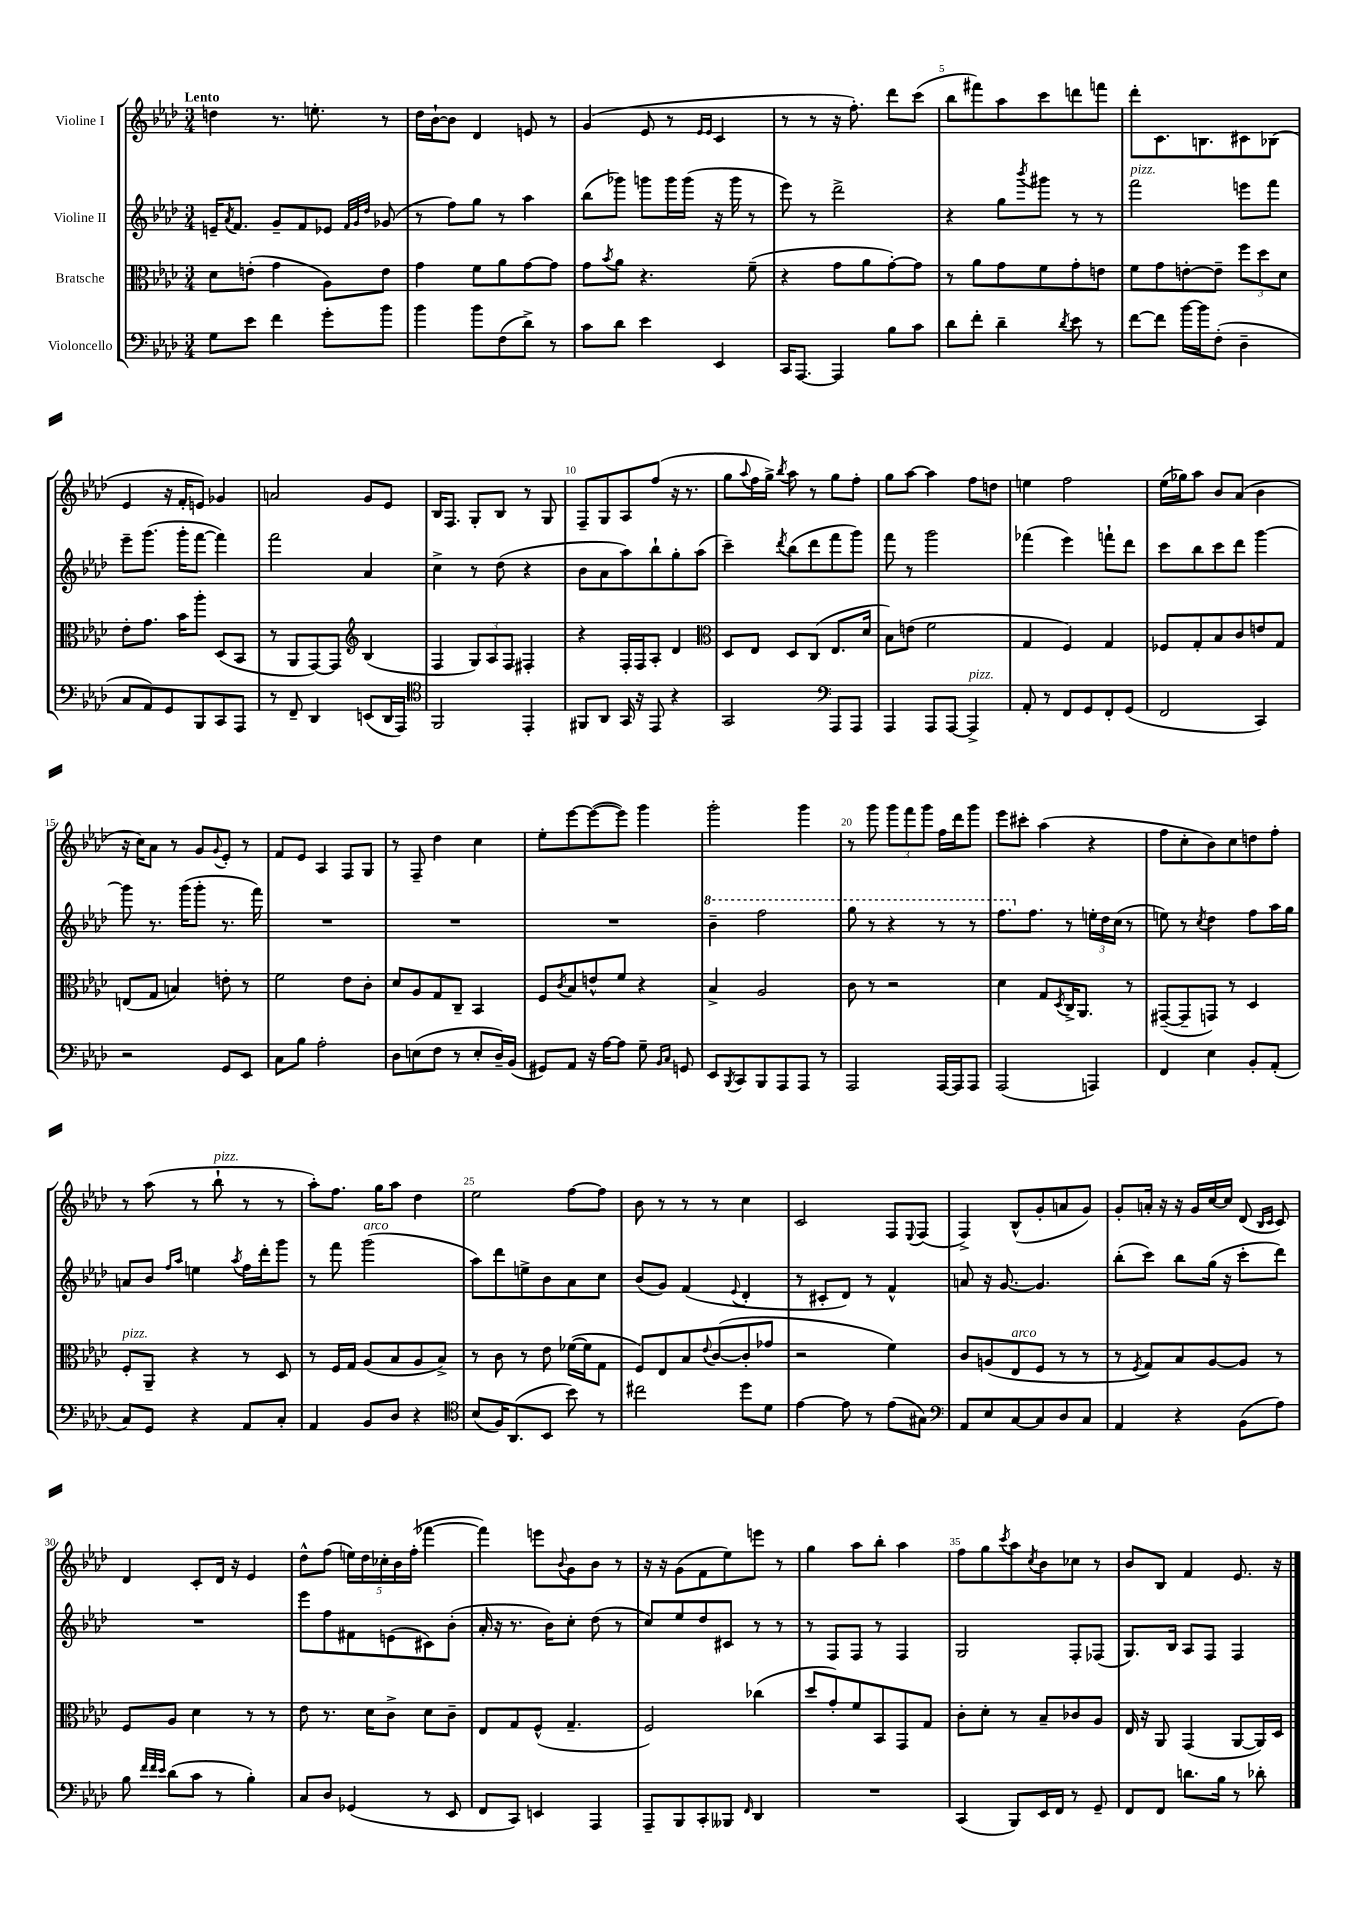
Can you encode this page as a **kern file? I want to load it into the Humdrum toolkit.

**kern	**kern	**kern	**kern
*staff4	*staff3	*staff2	*staff1
*clefF4	*clefC3	*clefG2	*clefG2
*k[b-e-a-d-]	*k[b-e-a-d-]	*k[b-e-a-d-]	*k[b-e-a-d-]
*M3/4	*M3/4	*M3/4	*M3/4
8G	8d-	16e~	4dd
.	.	8qa-	.
.	.	8.f	.
8e-	(8e'	.	.
4f	4g	8g~	8.r
.	.	8f	.
.	.	.	8.ee'
8g'	8A-)	8e-	.
.	.	32qqf	.
.	.	32qqg	.
.	.	32qqdd-	.
8b-	8e	(8g-	8r
=	=	=	=
4b-	4g	8r	16dd-
.	.	.	[16b-`
.	.	8ff)	8b-]
8b-	8f	8gg	4d-
(8F	8a-	8r	.
8d-^)	[8g	4aa-	8e
8r	8g]	.	8r
=	=	=	=
8c	8g	(8bb-	(4g
.	8qb-	.	.
8d-	8a-	8ggg-)	.
4e-	4.r	8ggg	8e-
.	.	16ggg	8r
.	.	(16ggg	.
.	.	.	16qqe-
.	.	.	16qqe-
4EE-	.	16r	4c
.	.	16ggg	.
.	(8f~	8r	.
=	=	=	=
16CC	4r	8eee-)	8r
[8.AAA-	.	.	.
.	.	8r	8r
4AAA-]	8g	2ddd-^	16r
.	.	.	8.ff')
.	8a-	.	.
8B-	[8g')	.	8ddd-
8c	8g]	.	(8ccc
=	=	=	=
8d-	8r	4r	8bb-
8f'	8a-	.	8fff#)
4d-~	8g	8gg	8aa-
.	.	8qbbb-	.
.	8f	8ggg#	8ccc
8qd-	.	.	.
8e-	8g'	8r	8ddd
8r	8e	8r	8fff
=	=	=	=
[8f	8f	2fff	8ddd-'
8f]	8g	.	8.c
[16b-	[8e'	.	.
16b-]	.	.	8.B
(8F'	8e~]	.	.
4D-~	12ff	8eee	8c#
.	12dd-	.	.
.	.	8fff	(8B-
.	12d-	.	.
=	=	=	=
8C	8e-'	8eee-~	4e-
8AA-)	8.g	(8.ggg	.
8GG	.	.	16r
.	16b-	16ggg'	16f'
8BBB-	8aa-'	[8fff	8e)
8CC	(8D-	4fff])	4g-
8AAA-	8BB-	.	.
=	=	=	=
8r	8r	2fff	2a
8FF~	8AA-	.	.
4DD-	[8GG)	.	.
.	8GG]	.	.
*	*clefG2	*	*
(8EE	(4B-	4a-	8g
16DD-	.	.	8e-
16AAA-)	.	.	.
=	=	=	=
*clefC4	*	*	*
2FF	4F	4cc^	16B-
.	.	.	8.F
.	12G)	8r	8G'
.	12A-	.	.
.	.	(8dd-	8B-
.	12F	.	.
4EE-'	4F#'	4r	8r
.	.	.	8G
=	=	=	=
8FF#	4r	8b-	8F~
8AA-	.	8a-	8G
16GG	16F'	8aa-)	8A-
16r	16F	.	.
8EE-	8A-'	8bb-`	(8ff
4r	4d-	8gg'	16r
.	.	.	8.r
.	.	(8aa-	.
=	=	=	=
*	*clefC3	*	*
2GG	8D-	4ccc~)	8gg
.	.	.	8qqaa-
.	8E-	.	16ff
.	.	.	16gg^)
.	.	8qddd-	8qbb-
.	8D-	(8bb-	8aa-
.	(8C	8ddd-	8r
*clefF4	*	*	*
8AAA-	8.E-	8fff	8gg
8AAA-	.	8ggg)	8ff'
.	16d-	.	.
=	=	=	=
4AAA-	8B-)	8fff	8gg
.	(8e	8r	[8aa-
8AAA-	2f	2ggg	4aa-]
[8AAA-	.	.	.
4AAA-^]	.	.	8ff
.	.	.	8dd
=	=	=	=
8AA-'	4G	(4fff-	4ee
8r	.	.	.
8FF	4F)	4eee-)	2ff
8GG	.	.	.
8FF'	4G	8fff`	.
(8GG	.	8ddd-	.
=	=	=	=
2FF	8F-	8ccc	(16ee-
.	.	.	16gg-)
.	8G'	8bb-	8aa-
.	8B-	8ccc	8b-
.	8c	8ddd-	(8a-
4CC)	8e	[4ggg	4b-
.	8G	.	.
=	=	=	=
2r	(8E	8ggg]	16r
.	.	.	16cc)
.	8G	8.r	8a-
.	4B)	.	8r
.	.	(16ggg	.
.	.	8ggg'	8g
.	.	.	8qqg
8GG	8e'	8.r	8e-'
8EE-	8r	.	8r
.	.	16fff)	.
=	=	=	=
8C	2f	2.r	8f
8B-	.	.	8e-
2A-'	.	.	4A-
.	8e-	.	8F
.	8c'	.	8G
=	=	=	=
8D-	8d-	2.r	8r
(8E	8A-	.	8F~
8F	8G	.	4dd-
8r	8C~	.	.
8E'	4BB-	.	4cc
16D-~)	.	.	.
(16BB-	.	.	.
=	=	=	=
8GG#)	8F	2.r	8ee-'
.	8qc	.	.
8AA-	8B-	.	[8eee-
16r	8e^^	.	(8eee-_
[16A-	.	.	.
8A-]	8f	.	8eee-])
8G~	4r	.	4ggg
16qqBB-	.	.	.
16qqC	.	.	.
8GG	.	.	.
=	=	=	=
8EE-	4B-^	4bb-~	2ggg'
8qBBB-	.	.	.
8CC	.	.	.
8BBB-	2A-	2fff	.
8AAA-	.	.	.
8AAA-	.	.	4ggg
8r	.	.	.
=	=	=	=
2AAA-	8c	8ggg	8r
.	8r	8r	8ggg
.	2r	4r	12ggg
.	.	.	12fff
.	.	.	12ggg
[16AAA-	.	8r	16ff
16AAA-]	.	.	16ddd-
8AAA-	.	8r	8ggg
=	=	=	=
(2AAA-	4d-	8.fff	8eee-
.	.	.	8ccc#'
.	.	8.ff	.
.	8G	.	(4aa-
.	8qD-	.	.
.	16C^	8r	.
.	8.AA-	.	.
4AAA)	.	24ee'	4r
.	.	24dd-	.
.	.	(24cc	.
.	8r	8r	.
=	=	=	=
4FF	([8GG#~	8ee)	8ff
.	8GG#~]	8r	8cc'
.	.	8qcc	.
4E-	8GG)	4dd-	8b-)
.	8r	.	8cc
8BB-'	4D-	8ff	8dd
(8AA-'	.	16aa-	8ff'
.	.	16gg	.
=	=	=	=
8C)	8F'	8a	8r
8GG	8AA-~	8b-	(8aa-
.	.	16qqff	.
.	.	16qqaa-	.
4r	4r	4ee	8r
.	.	.	8bb-`
.	.	8qaa-	.
8AA-	8r	16ff	8r
.	.	16ddd-'	.
8C'	8D-	8ggg	8r
=	=	=	=
4AA-	8r	8r	8aa-')
.	16F	8fff	8.ff
.	16G	.	.
8BB-	(8A-	(2ggg	.
.	.	.	16gg
8D-	8B-	.	8aa-
4r	8A-	.	4dd-
.	8B-^)	.	.
=	=	=	=
*clefC4	*	*	*
(8B-	8r	8aa-)	2ee-
16F)	8c	8ddd-	.
(8.AA-	.	.	.
.	8r	8ee^	.
8BB-	8e-	8b-	.
8b-)	([16f-	8a-	[8ff
.	16f-]	.	.
8r	8G	8cc	8ff]
=	=	=	=
2cc#	8F)	(8b-	8b-
.	8E-	8g)	8r
.	8B-	(4f	8r
.	8qqe-	.	.
.	([8c	.	8r
.	.	8qqe-	.
8dd-	8c']	4d-'	4cc
8d-	8g-	.	.
=	=	=	=
[4e-	2r	8r	2c
.	.	8c#'	.
8e-]	.	8d-)	.
8r	.	8r	.
(8e-	4f)	4f^^	8F
.	.	.	8qqE-
8G#)	.	.	(8F
=	=	=	=
*clefF4	*	*	*
8AA-	8c	8a	4F^)
8E-	(8A	16r	.
.	.	[8.g	.
[8C	8E-	.	(8B-^^
8C]	8F	4.g]	8g'
8D-	8r	.	8a
8C	8r	.	8g)
=	=	=	=
4AA-	8r	(8bb-'	8g'
.	8qF	.	.
.	8G)	8ccc)	16a'
.	.	.	16r
4r	8B-	8bb-	16r
.	.	.	16g
.	[8A-	(16gg	[16cc
.	.	16r	16cc]
(8BB-	8A-]	8ccc'	(8d-
.	.	.	16qqB-
.	.	.	16qqc
8A-)	8r	8ddd-)	8c)
=	=	=	=
8B-	8F	2.r	4d-
32qqf	.	.	.
32qqf	.	.	.
32qqe-	.	.	.
(8d-	8A-	.	.
8c	4d-	.	8c'
8r	.	.	16d-
.	.	.	16r
4B-')	8r	.	4e-
.	8r	.	.
=	=	=	=
8C	8e-	8eee-	8dd-^^
8D-	8.r	8ff	(8ff
(4GG-	.	8f#	20ee)
.	.	.	20dd-
.	16d-	.	.
.	.	.	20cc-'
.	8c^	(8e	.
.	.	.	20b-
.	.	.	(20ff'
8r	8d-	8c#)	[4fff-
8EE-	8c~	(8b-'	.
=	=	=	=
8FF	8E-	16a-'	4fff-])
.	.	16r	.
8CC)	8G	8.r	.
4EE	(8F^^	.	8eee
.	.	16b-)	.
.	.	.	8qqb-
.	4.G~	8cc'	8g
4AAA-	.	(8dd-	8b-
.	.	8r	8r
=	=	=	=
8AAA-~	2F)	8cc)	16r
.	.	.	16r
8BBB-	.	8ee-	(8g
8CC'	.	8dd-	8f
8BBB--	.	8c#	8ee-)
16qqFF	.	.	.
4DD-	(4cc-	8r	8eee
.	.	8r	8r
=	=	=	=
2.r	8dd-	8r	4gg
.	8g')	8F	.
.	8f	8F	8aa-
.	8BB-	8r	8bb-'
.	8GG	4F	4aa-
.	8G	.	.
=	=	=	=
(4CC	8c'	2G	8ff
.	8d-'	.	8gg
.	.	.	8qccc
8BBB-)	8r	.	8aa-
.	.	.	8qcc
16EE-	8B-~	.	8b-
16FF	.	.	.
8r	8c-	8F'	8cc-
8GG~	8A-	(8F-	8r
=	=	=	=
8FF	16E-	8.G)	8b-
.	16r	.	.
8FF	8AA-	.	8B-
.	.	16B-	.
8.d	(4GG	8A-	4f
.	.	8F	.
16B-	.	.	.
8r	[8AA-	4F	8.e-
8d-'	16AA-])	.	.
.	16D-	.	16r
==	==	==	==
*-	*-	*-	*-
